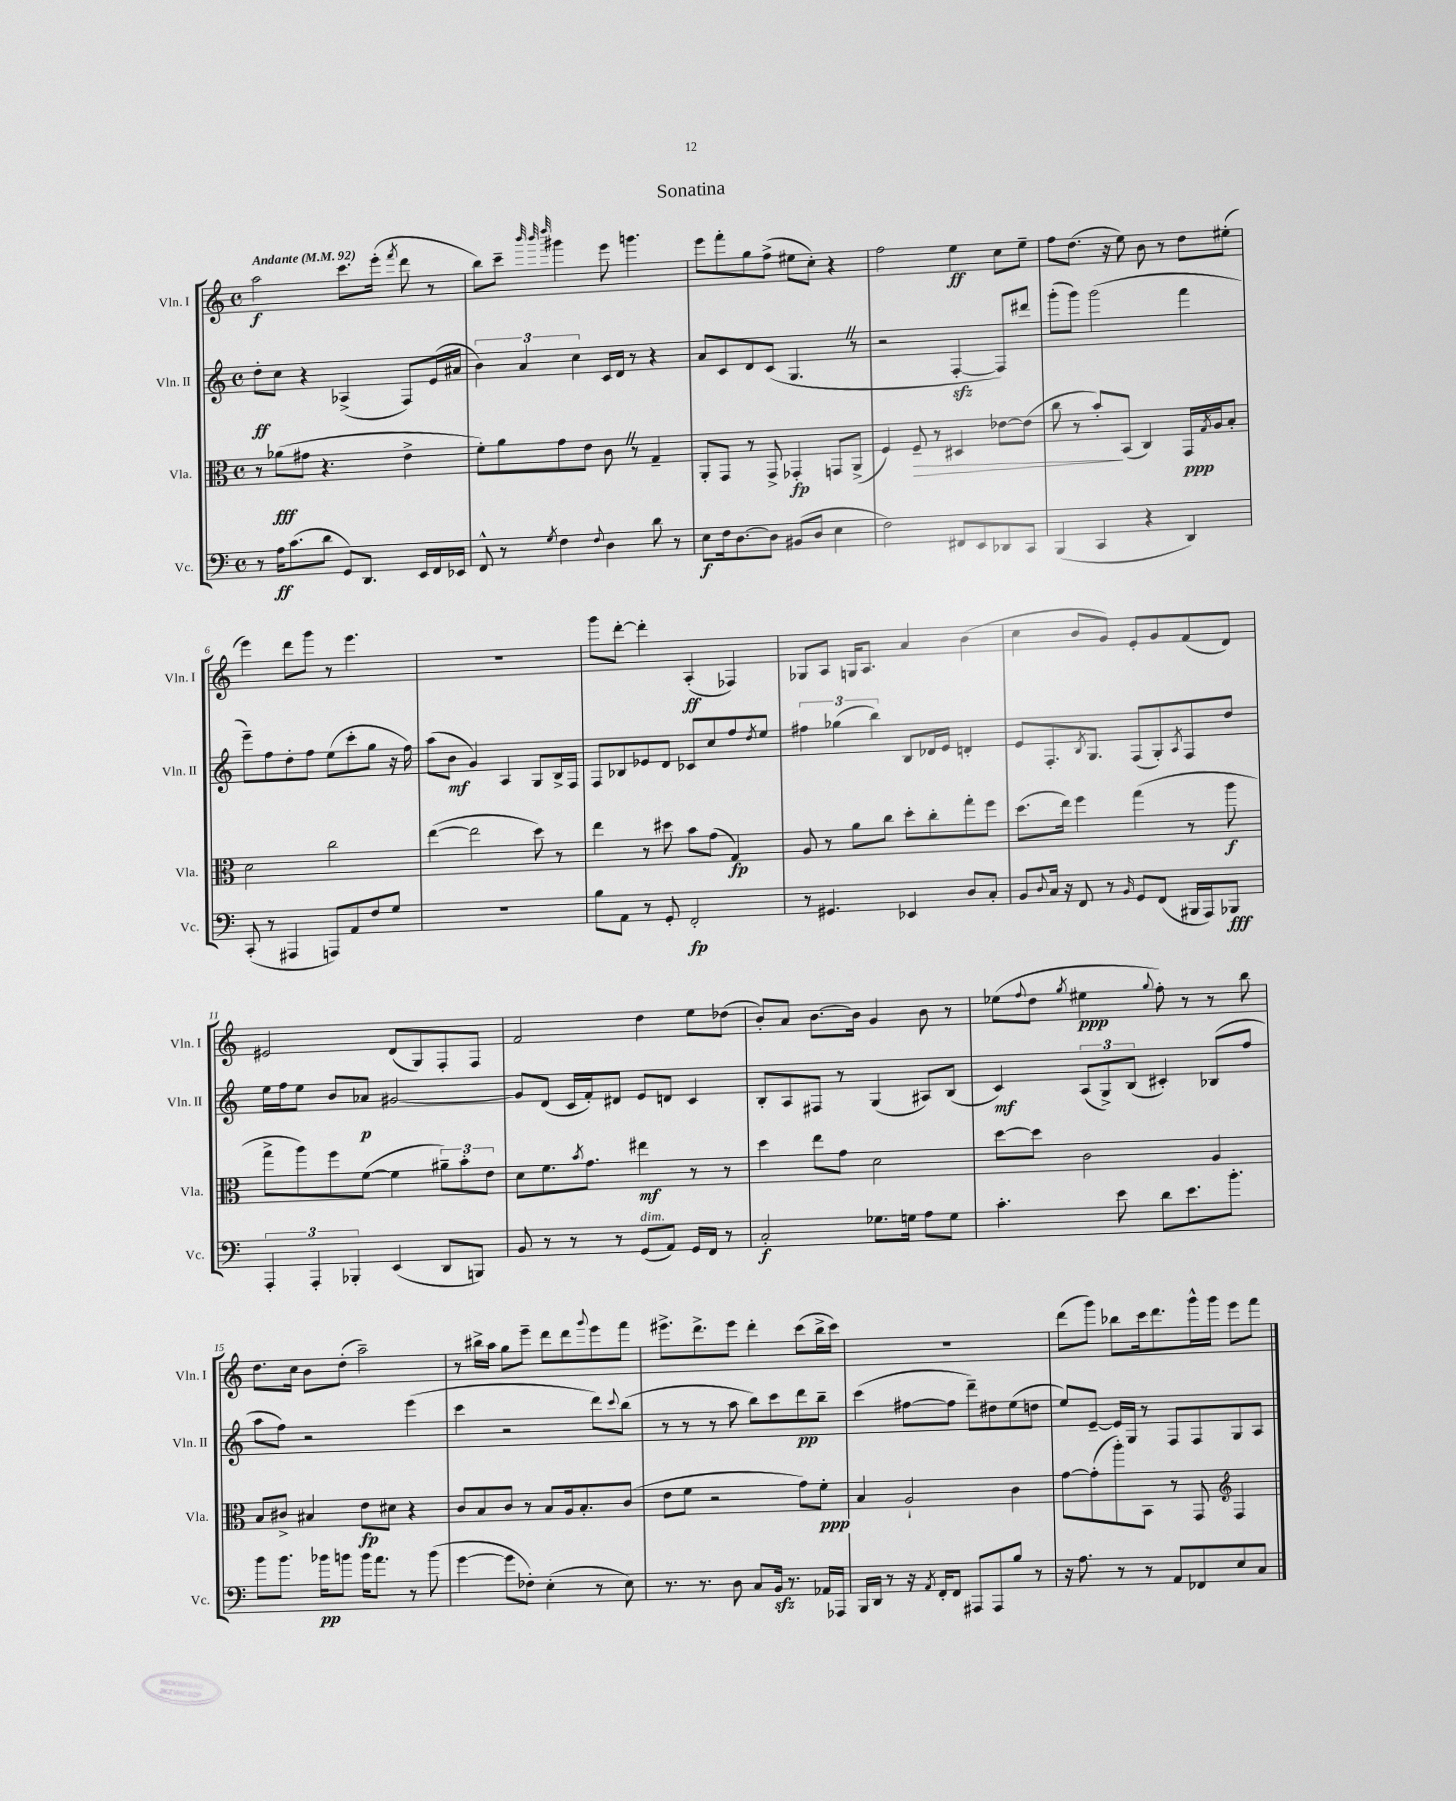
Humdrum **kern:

**kern	**kern	**kern	**kern
*staff4	*staff3	*staff2	*staff1
*clefF4	*clefC3	*clefG2	*clefG2
*k[]	*k[]	*k[]	*k[]
*M4/4	*M4/4	*M4/4	*M4/4
*met(c)	*met(c)	*met(c)	*met(c)
*MM92	*MM92	*MM92	*MM92
8r	8r	8dd'\L	2aa\
16A\LK	(8a-\L	8cc\J	.
(8.c\	.	.	.
.	8g#\J	4r	.
8d\J	4.r	.	.
8GG/L)	.	(4A-^/	8.ccc\L
8.DD/J	.	.	.
.	.	.	(16eee'\Jk
.	.	.	8qfff/
.	4e^\	8F/L)	8ddd\
16EE/LL	.	.	.
16FF/	.	(16e/L	8r
16EE-/JJ	.	16a#/JJ	.
=	=	=	=
8FF^^/	8f'\L)	6b\)	8bb\L)
8r	8a\	.	8ccc~\J
.	.	6a/	.
.	.	.	32qqbbb/
.	.	.	32qqbbb/
8qG/	.	.	32qqdddd/
4F\	8g\	.	4ggg#\
.	.	6cc\	.
.	8e\J	.	.
8qqF/	.	.	.
4D\	8c\	16c/LL	8eee\
.	.	16d/JJ	.
.	8r	8r	4.ggg\
8d\	4G~/	4r	.
8r	.	.	.
=	=	=	=
8E\L	8AA'/L	8a/L	8eee\L
16F\k	8GG/J	8c/	8fff'\
[8.D\	.	.	.
.	8r	8d/	8gg\
8D\]J	8GG^/	(8c/J	(8ff^\J
(8BB#/L	4GG-'/	4.G/	8ee#\L
8D/J	.	.	8cc'\J)
4E\	8GG/L	.	4r
.	(8AA^/J	8r	.
=	=	=	=
2F\)	4F/)	2r	2ff\
.	8F~/	.	.
.	8r	.	.
8FF#/L	4D#/	[4F'/	4ee\
8EE/	.	.	.
8DD-/	[8e-\L	8F/]L)	8cc\L
8CC/J	(8e-\]J	8ddd#/J	8ee~\J
=	=	=	=
(4BBB/	8cc\	(8ggg'\L	8ff\L
.	8r	8ggg\J)	(8.dd\J
4CC/	8b'/L)	(2ggg\	.
.	.	.	16r
.	(8BB/J	.	8ee\)
4r	4C/)	.	8b\
.	.	.	8r
4DD/)	16GG/LL	4fff\	8dd\L
.	8qG/	.	.
.	16A/J	.	.
.	8B'/J	.	(8ee#'\J
=	=	=	=
(8CC'/	2d\	8eee~\L)	4eee\)
8r	.	8ff\	.
4AAA#/	.	8dd'\	8ddd\L
.	.	8ff\J	8ggg\J
8AAA/L)	2cc\	(8ee\L	8r
8AA/	.	8ccc'\	4.eee\
8F/	.	8gg\J	.
8G/J	.	16r	.
.	.	16ff\)	.
=	=	=	=
1r	([4ee\	(8aa\L	1r
.	.	8b\J	.
.	2ee\]	4g/)	.
.	.	4A/	.
.	8dd\)	8G/L	.
.	8r	16B^/L	.
.	.	16F/JJ	.
=	=	=	=
8B\L	4ee\	8F/L	8ggg\L
8AA\J	.	8B-/	[8ddd'\J
8r	8r	8e-/	4ddd'\]
8GG'/	8dd#\	8d/J	.
2FF'/	8b\L	8c-/L	(4A'/
.	(8g\J	8cc/	.
.	4G/)	8ff/	4F-/)
.	.	8qdd/	.
.	.	8ee/J	.
=	=	=	=
8r	8A/	6ff#\	8G-/L
4.GG#/	8r	.	8A/J
.	.	(6gg-\	.
.	8a\L	.	16G/LK
.	.	.	8.A/J
.	.	6bb\)	.
.	8cc\J	.	.
4EE-/	8dd'\L	8B/L	4a/
.	8cc'\	16d-/L	.
.	.	16e/JJ	.
8D/L	8gg'\	4d'/	(4b\
8C'/J	8ff\J	.	.
=	=	=	=
8BB/L	(8.dd\L	8e/L	4cc\
8qqD/	.	.	.
16C/Jk	.	8.F'/	.
16r	16ee\Jk)	.	.
8FF/	4ff\	.	8b/L
.	.	8qB/	.
.	.	8.G/J	.
8r	.	.	8g/J)
16qqBB/	.	.	.
8GG/L	(4gg\	(8F/L	8e'/L
(8FF/J	.	8G'/)	8g/
.	.	8qA/	.
16BBB#/LL	8r	8F/	(8f/
16AAA/J)	.	.	.
8BBB-/J	8aa\	8dd/J	8d/J)
=	=	=	=
6AAA'/	8gg^\L	16ee\LL	2e#/
.	.	16ff\J	.
.	8aa\)	8ee\J	.
6AAA'/	.	.	.
.	8ff\	8b/L	.
6BBB-'/	.	.	.
.	([8f\J	8a-/J	.
(4EE/	4f\]	[2g#/	(8d/L
.	.	.	8G/)
8DD/L	12a#~\L)	.	8F'/
.	12b'\	.	.
8BBB/J)	.	.	8F/J
.	12e\J	.	.
=	=	=	=
8BB/	8d\L	8g#/]L	2f/
8r	8.f\	(8d/J	.
8r	.	16c/LL	.
.	8qb/	.	.
.	8.g\J	16f'/J)	.
8r	.	8d#/J	.
(8GG/L	4ee#\	8e/L	4dd\
8AA/J)	.	8d/J	.
16GG/LL	8r	4c/	8ee\L
16FF/JJ	.	.	.
8r	8r	.	(8dd-\J
=	=	=	=
2C'/	4dd\	8B'/L	8b'/L)
.	.	8A/	8a/J
.	8ee\L	8F#/J	[8.b\L
.	8g\J	8r	.
.	.	.	16b\]Jk
8.G-\L	2d\	(4G/	4g/
16G\Jk	.	.	.
8A\L	.	8A#/L)	8b\
8G\J	.	(8B/J	8r
=	=	=	=
4.c'\	[8dd\L	4c/)	(8ee-\L
.	.	.	8qqff/
.	8dd\]J	.	8dd\J
.	.	.	8qgg/
.	2c\	(12A/L	4ee#\
.	.	12G^/)	.
8e\	.	.	.
.	.	(12B/J	.
.	.	.	8qqgg/
8d\L	.	4c#'/)	8ff'\)
8.e\	.	.	8r
.	4A/	(8B-/L	8r
8.b'\J	.	.	.
.	.	8ff/J	8bb\
=	=	=	=
8b\L	8B/L	8aa\L	8.dd\L
8.b\J	8c#^/J	8ff\J)	.
.	.	.	16cc\Jk
.	4B#/	2r	8b\L
16b-\LK	.	.	.
8b\J	.	.	(8dd'\J
16b\LK	8e\L	.	2aa~\)
8.a\J	.	.	.
.	8d#\J	.	.
8r	4r	(4eee\	.
(8b\	.	.	.
=	=	=	=
[4g\	8c/L	4ccc\	8r
.	8B/	.	16bb#^\LL
.	.	.	16aa\JJ
8g\]L	8c/J	2r	8gg\L
8F-'\J)	8r	.	8eee~\J
(4E'\	8B/L	.	8ddd\L
.	16A/k	.	8ddd\
.	8.B'/	.	.
.	.	.	8qqggg/
8r	.	8ddd\L)	8eee\
.	.	8qqccc/	.
8E\)	(8c/J	(8bb\J	8fff\J
=	=	=	=
8.r	8e\L	8r	8.eee#^\L
.	8f\J	8r	.
8.r	.	.	8.ddd^\
.	2r	8r	.
8D\	.	8aa\	8eee#\J
8C/L	.	8bb\L)	4ddd'\
16BB/Jk	.	8ccc\	.
8.r	.	.	.
.	8g\L)	8ddd\	(8ccc\L
16AA-/LL	8f'\J	8bb~\J	16bb^\L
16AAA-/JJ	.	.	16ccc\JJ)
=	=	=	=
16BBB/LL	4B/	(4ccc\	1r
16DD/JJ	.	.	.
8r	.	.	.
16r	2A`/	[8ff#\L	.
8qAA/	.	.	.
16FF'/LK	.	.	.
8FF/J	.	8ff#\]J	.
8AAA#/L	.	8ddd~\L)	.
8AAA#/	.	8dd#\	.
8B/J	4c\	(8ee\	.
8r	.	8dd\J	.
=	=	=	=
16r	[8g\L	8ee/L)	(8ddd\L
8.A\	.	.	.
.	(8g'\]	[8e~/J	8ggg\J)
8r	8aa'\)	16e/]LL	8bb-\L
.	.	16G/JJ	.
8r	8BB\J	8r	16ccc\k
.	.	.	8.ddd\
8AA/L	8r	8F/L	.
8FF-/	8GG/	8F/	16ggg^^\L
.	.	.	16ggg\JJ
*	*clefG2	*	*
8E/	4F/	8G/	8eee\L
8C/J	.	8A/J	8fff\J
==	==	==	==
*-	*-	*-	*-
